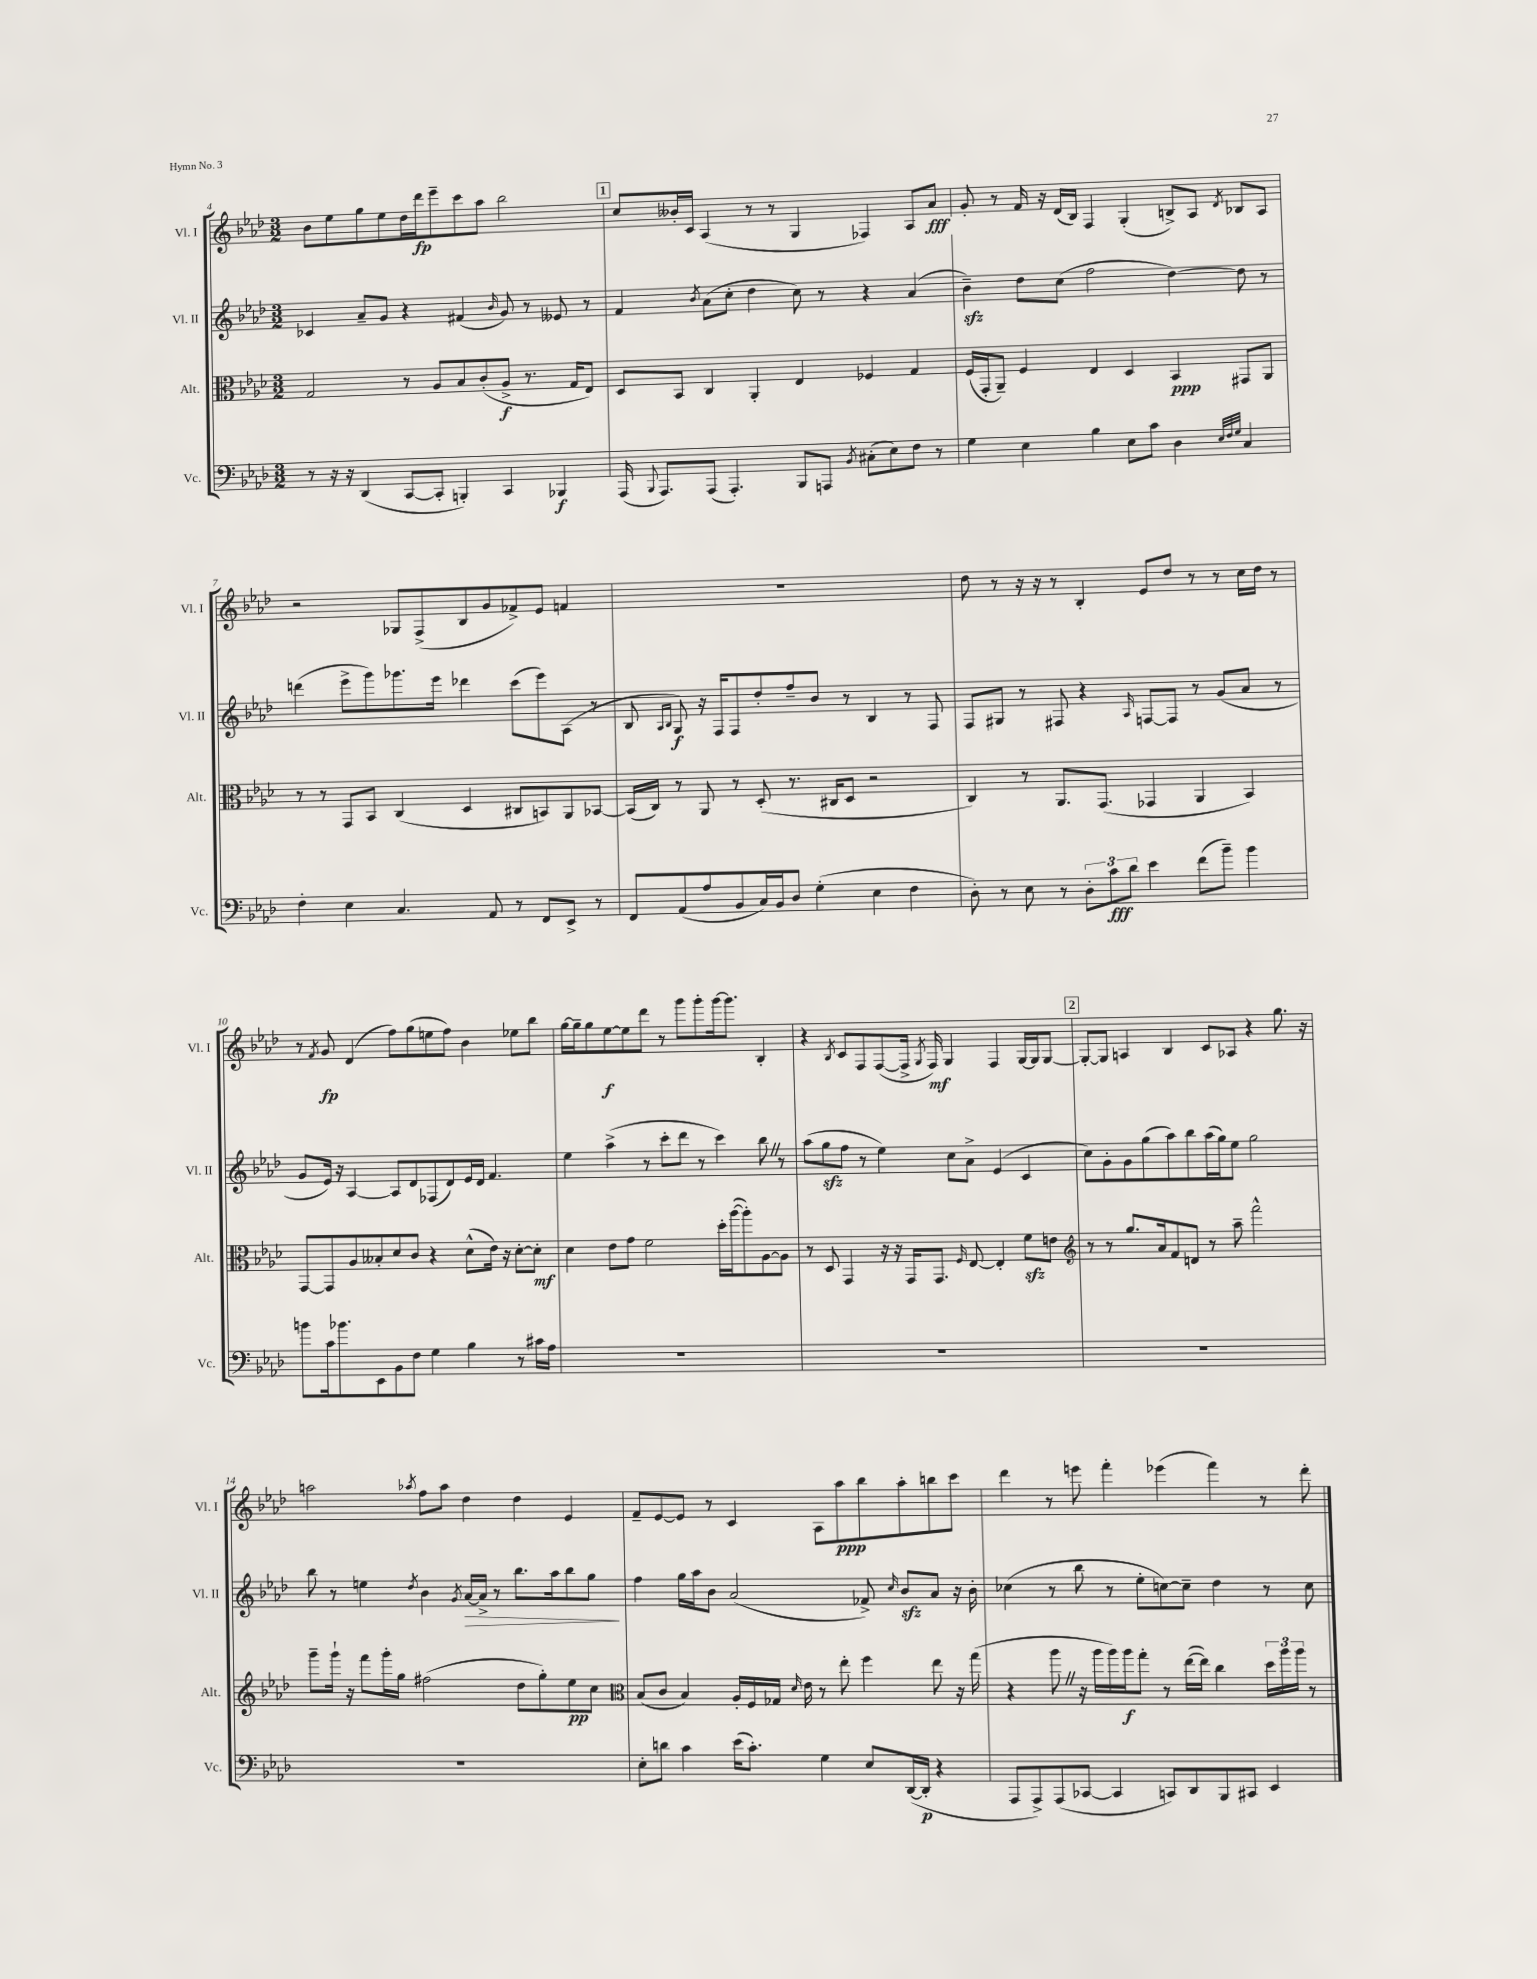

**kern	**dynam	**kern	**dynam	**kern	**dynam	**kern	**dynam
*part4	*part4	*part3	*part3	*part2	*part2	*part1	*part1
*staff4	*staff4	*staff3	*staff3	*staff2	*staff2	*staff1	*staff1
*I"Vc.	*	*I"Alt.	*	*I"Vl. II	*	*I"Vl. I	*
*I'Vc.	*	*I'Alt.	*	*I'Vl. II	*	*I'Vl. I	*
*clefF4	*	*clefC3	*	*clefG2	*	*clefG2	*
*k[b-e-a-d-]	*	*k[b-e-a-d-]	*	*k[b-e-a-d-]	*	*k[b-e-a-d-]	*
*M3/2	*	*M3/2	*	*M3/2	*	*M3/2	*
=4	=4	=4	=4	=4	=4	=4	=4
8r	.	2G/	.	4c-X/	.	8b-\L	.
16r	.	.	.	.	.	8ee-\	.
16r	.	.	.	.	.	.	.
(4DD-/	.	.	.	8a-~/L	.	8gg\	.
.	.	.	.	8g/J	.	8ee-\	.
[8CC/L	.	8r	.	4r	.	16dd-\L	.
.	.	.	.	.	.	16ddd-\J	fp
8CC'/J]	.	8A-/L	.	.	.	8eee-~\	.
4BBBn'/)	.	8B-/	.	(4f#X/	.	8ccc\	.
.	.	(8c'/	.	.	.	8aa-\J	.
.	.	.	.	16qqb-/	.	.	.
4CC/	.	8A-^/J	f	8g/)	.	2bb-\	.
.	.	8.r	.	8r	.	.	.
4BBB-X/	f	.	.	8e--X/	.	.	.
.	.	16G/KL	.	.	.	.	.
.	.	8E-/J)	.	8r	.	.	.
!!LO:REH:place=s1:t=1
=5	=5	=5	=5	=5	=5	=5	=5
(16AAA-/	.	8D-/L	.	4f/	.	8cc/L	.
8qqBBB-/	.	.	.	.	.	.	.
8.AAA-/L)	.	.	.	.	.	.	.
.	.	8BB-/J	.	.	.	16b--X'/L	.
.	.	.	.	.	.	16c/JJ	.
.	.	.	.	8qb-/	.	.	.
(8AAA-/J	.	4C/	.	(8a-\L	.	(4A-/	.
4.AAA-'/)	.	.	.	8cc'\J	.	.	.
.	.	4AA-'/	.	4dd-\	.	8r	.
.	.	.	.	.	.	8r	.
8BBB-/L	.	4E-/	.	8cc\)	.	4G/	.
8AAAn/J	.	.	.	8r	.	.	.
8qBB-/	.	.	.	.	.	.	.
(8C#X'\L	.	4F-X/	.	4r	.	4F-X/)	.
8E-\)	.	.	.	.	.	.	.
8F\J	.	4G/	.	(4a-/	.	8A-/L	.
8r	.	.	.	.	.	8a-/J	fff
=6	=6	=6	=6	=6	=6	=6	=6
4G\	.	(16F/LL	.	4b-zz~\)	.	8g'/	.
.	.	16GG'/J	.	.	.	.	.
.	.	8AA-~/J)	.	.	.	8r	.
4E-\	.	4F/	.	8dd-\L	.	16f/	.
.	.	.	.	.	.	16r	.
.	.	.	.	(8cc\J	.	(16d-/LL	.
.	.	.	.	.	.	16B-/JJ)	.
4B-\	.	4E-/	.	2ff\	.	4F/	.
8E-\L	.	4D-/	.	.	.	(4G'/	.
8c\J	.	.	.	.	.	.	.
4D-\	.	4BB-/	ppp	[4dd-\)	.	8Bn^/L)	.
.	.	.	.	.	.	8A-/J	.
32qqE-/LLL	.	.	.	.	.	.	.
32qqF/	.	.	.	.	.	.	.
32qqG/JJJ	.	.	.	.	.	8qd-/	.
4C/	.	8GG#X/L	.	8dd-\]	.	8B-X/L	.
.	.	8AA-/J	.	8r	.	8A-/J	.
!!LO:LB:g=z
=7	=7	=7	=7	=7	=7	=7	=7
4F'\	.	8r	.	(4dddn\	.	2r	.
.	.	8r	.	.	.	.	.
4E-\	.	8GG/L	.	8eee-^\L	.	.	.
.	.	8BB-/J	.	8ggg\)	.	.	.
4.C/	.	(4C/	.	8.ggg-X\	.	8G-X/L	.
.	.	.	.	.	.	(8F^/	.
.	.	.	.	16eee-\Jk	.	.	.
.	.	4D-/	.	4ddd-X\	.	8B-/	.
8AA-/	.	.	.	.	.	8g/	.
8r	.	8C#X/L	.	(8ccc\L	.	8f-X^/)	.
8FF/L	.	8BBn/)	.	8eee-\)	.	8e-/J	.
8EE-^/J	.	8AA-/	.	(8A-\J	.	4fn/	.
8r	.	[8BB-X/J	.	8r	.	.	.
=8	=8	=8	=8	=8	=8	=8	=8
8FF/L	.	(16BB-/LL]	.	8B-/	.	1.r	.
.	.	16C/JJ)	.	.	.	.	.
.	.	.	.	16qqA-/LL	.	.	.
.	.	.	.	16qqB-/JJ	.	.	.
(8AA-/	.	8r	.	8G/)	f	.	.
8A-/	.	8AA-/	.	16r	.	.	.
.	.	.	.	16F/KL	.	.	.
8BB-/	.	8r	.	8F/	.	.	.
16C/L)	.	(8D-'/	.	8dd-'/	.	.	.
16BB-/J	.	.	.	.	.	.	.
8D-/J	.	8.r	.	8ff~/	.	.	.
(4G'\	.	.	.	8b-/J	.	.	.
.	.	16C#X/KL	.	.	.	.	.
.	.	8D-/J	.	8r	.	.	.
4E-\	.	2r	.	4B-/	.	.	.
4F\	.	.	.	8r	.	.	.
.	.	.	.	8F/	.	.	.
=9	=9	=9	=9	=9	=9	=9	=9
8D-'\)	.	4C/)	.	8F/L	.	8dd-\	.
8r	.	.	.	8G#X/J	.	8r	.
8E-\	.	8r	.	8r	.	16r	.
.	.	.	.	.	.	16r	.
8r	.	8.AA-/L	.	8F#X/	.	8r	.
12D-'\L	.	.	.	4r	.	4B-'/	.
.	.	(8.GG/J	.	.	.	.	.
12c\	fff	.	.	.	.	.	.
12d-\J	.	.	.	.	.	.	.
.	.	.	.	16qqA-/	.	.	.
4e-\	.	4GG-X/	.	[8Fn/L	.	8e-/L	.
.	.	.	.	8F/J]	.	8dd-/J	.
(8f\L	.	4AA-/	.	8r	.	8r	.
8b-~\J)	.	.	.	(8g/L	.	8r	.
4b-\	.	4BB-/)	.	8a-/J	.	16cc\LL	.
.	.	.	.	.	.	16dd-\JJ	.
.	.	.	.	8r	.	8r	.
!!LO:LB:g=z
=10	=10	=10	=10	=10	=10	=10	=10
8bn\L	.	[8GG/L	.	8g/L	.	8r	.
.	.	.	.	.	.	8qf/	.
16c\k	.	8GG/]	.	16e-/Jk)	.	8g/	fp
8.b-X\	.	.	.	16r	.	.	.
.	.	8A-/	.	[4A-/	.	(4d-/	.
8EE-\	.	8B--X'/	.	.	.	.	.
8BB-\	.	8d-/	.	8A-/L]	.	8ff\L)	.
8F\J	.	8c/J	.	8d-/	.	(8gg\	.
4G\	.	4r	.	(8F-X/	.	8een\	.
.	.	.	.	8d-/)	.	8ff\J)	.
4B-\	.	(8d-^^\L	.	16e-/L	.	4b-\	.
.	.	.	.	16d-/JJ	.	.	.
.	.	16e-\Jk)	.	4.f/	.	.	.
.	.	16r	.	.	.	.	.
8r	.	[8d-'\L	.	.	.	8ee-X\L	.
16c#X\LL	.	8d-'\J]	mf	.	.	8bb-\J	.
16A-\JJ	.	.	.	.	.	.	.
=11	=11	=11	=11	=11	=11	=11	=11
1.r	.	4d-\	.	4ee-\	.	[16gg\LL	.
.	.	.	.	.	.	16gg~\J]	.
.	.	.	.	.	.	8gg\	.
.	.	8e-\L	.	(4aa-^\	.	[8ee-\	f
.	.	8g\J	.	.	.	8ee-\]	.
.	.	2f\	.	8r	.	8ddd-\J	.
.	.	.	.	8ccc'\L	.	8r	.
.	.	.	.	8ddd-\J	.	8ggg\L	.
.	.	.	.	8r	.	8ggg'\	.
.	.	16dd-'\LL	.	4ccc\)	.	[16ggg\k	.
.	.	([16aa-\J	.	.	.	8.ggg\J]	.
.	.	8aa-'\])	.	.	.	.	.
.	.	[8A-\	.	8bb-Z\	.	4B-'/	.
.	.	8A-\J]	.	8r	.	.	.
=12	=12	=12	=12	=12	=12	=12	=12
1.r	.	8r	.	(8aa-\L	.	4r	.
.	.	8D-/	.	8ggzz\	.	.	.
.	.	.	.	.	.	8qB-/	.
.	.	4GG/	.	8ff\J	.	8c/L	.
.	.	.	.	8r	.	8F/	.
.	.	16r	.	4ee-\)	.	([8F/	.
.	.	16r	.	.	.	.	.
.	.	16GG/KL	.	.	.	16F^/Jk]	.
.	.	.	.	.	.	8qG/	.
.	.	8.GG/J	.	.	.	16F/)	mf
.	.	.	.	8cc\L	.	4G/	.
.	.	16qqF/	.	.	.	.	.
.	.	[8E-/	.	8a-^\J	.	.	.
.	.	4E-'/]	.	(4e-/	.	4F/	.
.	.	8fzz\L	.	4c/	.	[16G/LL	.
.	.	.	.	.	.	16G/J]	.
.	.	8en\J	.	.	.	[8G/J	.
!!LO:REH:place=s1:t=2
=13	=13	=13	=13	=13	=13	=13	=13
*	*	*clefG2	*	*	*	*	*
1.r	.	8r	.	8cc\L)	.	8G'/L_	.
.	.	8r	.	8g'\	.	8G/J]	.
.	.	8.gg/L	.	8g\	.	4An/	.
.	.	.	.	(8gg\	.	.	.
.	.	16a-/k	.	.	.	.	.
.	.	8f/	.	8aa-\)	.	4B-/	.
.	.	8dn/J	.	8bb-\	.	.	.
.	.	8r	.	(16aa-\L	.	8c/L	.
.	.	.	.	16gg\J)	.	.	.
.	.	8aa-~\	.	8ee-\J	.	8A-X/J	.
.	.	2fff^^\	.	2gg\	.	4r	.
.	.	.	.	.	.	8.gg\	.
.	.	.	.	.	.	16r	.
!!LO:LB:g=z
=14	=14	=14	=14	=14	=14	=14	=14
1.r	.	8ggg~\L	.	8bb-\	.	2aan\	.
.	.	16ggg`\Jk	.	8r	.	.	.
.	.	16r	.	.	.	.	.
.	.	8fff\L	.	4een\	.	.	.
.	.	16ggg'\L	.	.	.	.	.
.	.	16gg\JJ	.	.	.	.	.
.	.	.	.	8qdd-/	.	8qaa-X/	.
.	.	(2ff#X\	.	4b-\	.	8ff\L	.
.	.	.	.	.	.	8aa-\J	.
.	.	.	.	8qg/	.	.	.
!	!	!	!	!	!LO:HP:b	!	!
.	.	.	.	[16a-/LL	>	4dd-\	.
.	.	.	.	16a-^/JJ]	.	.	.
.	.	.	.	8r	.	.	.
.	.	8dd-\L	.	8.bb-\L	.	4dd-\	.
.	.	8gg'\)	.	.	.	.	.
.	.	.	.	16aa-\k	.	.	.
.	.	8ee-\	pp	8bb-\	.	4e-/	.
.	.	8cc\J	.	8gg\J	.	.	.
.	.	.	.	.	]	.	.
=15	=15	=15	=15	=15	=15	=15	=15
*	*	*clefC3	*	*	*	*	*
8E-'\L	.	(8B-/L	.	4ff\	.	8f~/L	.
8dn\J	.	8c/J	.	.	.	[8e-/	.
4c\	.	4B-/)	.	16gg\LL	.	8e-/J]	.
.	.	.	.	16aa-\J	.	.	.
.	.	.	.	8b-\J	.	8r	.
(16e-\KL	.	16A-'/LL	.	(2a-/	.	4c/	.
8.c'\J)	.	16F/	.	.	.	.	.
.	.	16G-X/JJ	.	.	.	.	.
.	.	16qqd-/	.	.	.	.	.
.	.	16e-\	.	.	.	.	.
4G\	.	8r	.	.	.	8A-\L	.
.	.	8ee-'\	.	.	.	8aa-\	ppp
8E-/L	.	4ff\	.	8f-X^/)	.	8bb-\	.
.	.	.	.	16qqcc/	.	.	.
([16DD-/L	.	.	.	8b-zz/L	.	8aa-'\	.
16DD-'/JJ]	p	.	.	.	.	.	.
4r	.	8ee-\	.	8a-/J	.	8bbn\	.
.	.	16r	.	16r	.	8ccc\J	.
.	.	(16gg\	.	16b-'\	.	.	.
=16	=16	=16	=16	=16	=16	=16	=16
8AAA-/L	.	4r	.	(4cc-X\	.	4ddd-\	.
8AAA-^/)	.	.	.	.	.	.	.
(8AAA-/	.	8aa-Z\	.	8r	.	8r	.
[8CC-X/J	.	16r	.	8bb-\	.	8eeen\	.
.	.	16aa-\LL	.	.	.	.	.
4CC-/]	.	16aa-\)	.	8r	.	4fff'\	.
.	.	16aa-\J	f	.	.	.	.
.	.	8gg'\J	.	8ee-'\L	.	.	.
8CCn/L)	.	8r	.	[8ccn\)	.	(4eee-X\	.
8DD-/	.	([16ee-\LL	.	8cc~\J]	.	.	.
.	.	16ee-\JJ])	.	.	.	.	.
8BBB-/	.	4cc\	.	4dd-\	.	4fff\)	.
8CC#X/J	.	.	.	.	.	.	.
4EE-/	.	24dd-\LL	.	8r	.	8r	.
.	.	24aa-\	.	.	.	.	.
.	.	24aa-\JJ	.	.	.	.	.
.	.	8r	.	8cc\	.	8ddd-'\	.
==	==	==	==	==	==	==	==
*-	*-	*-	*-	*-	*-	*-	*-
